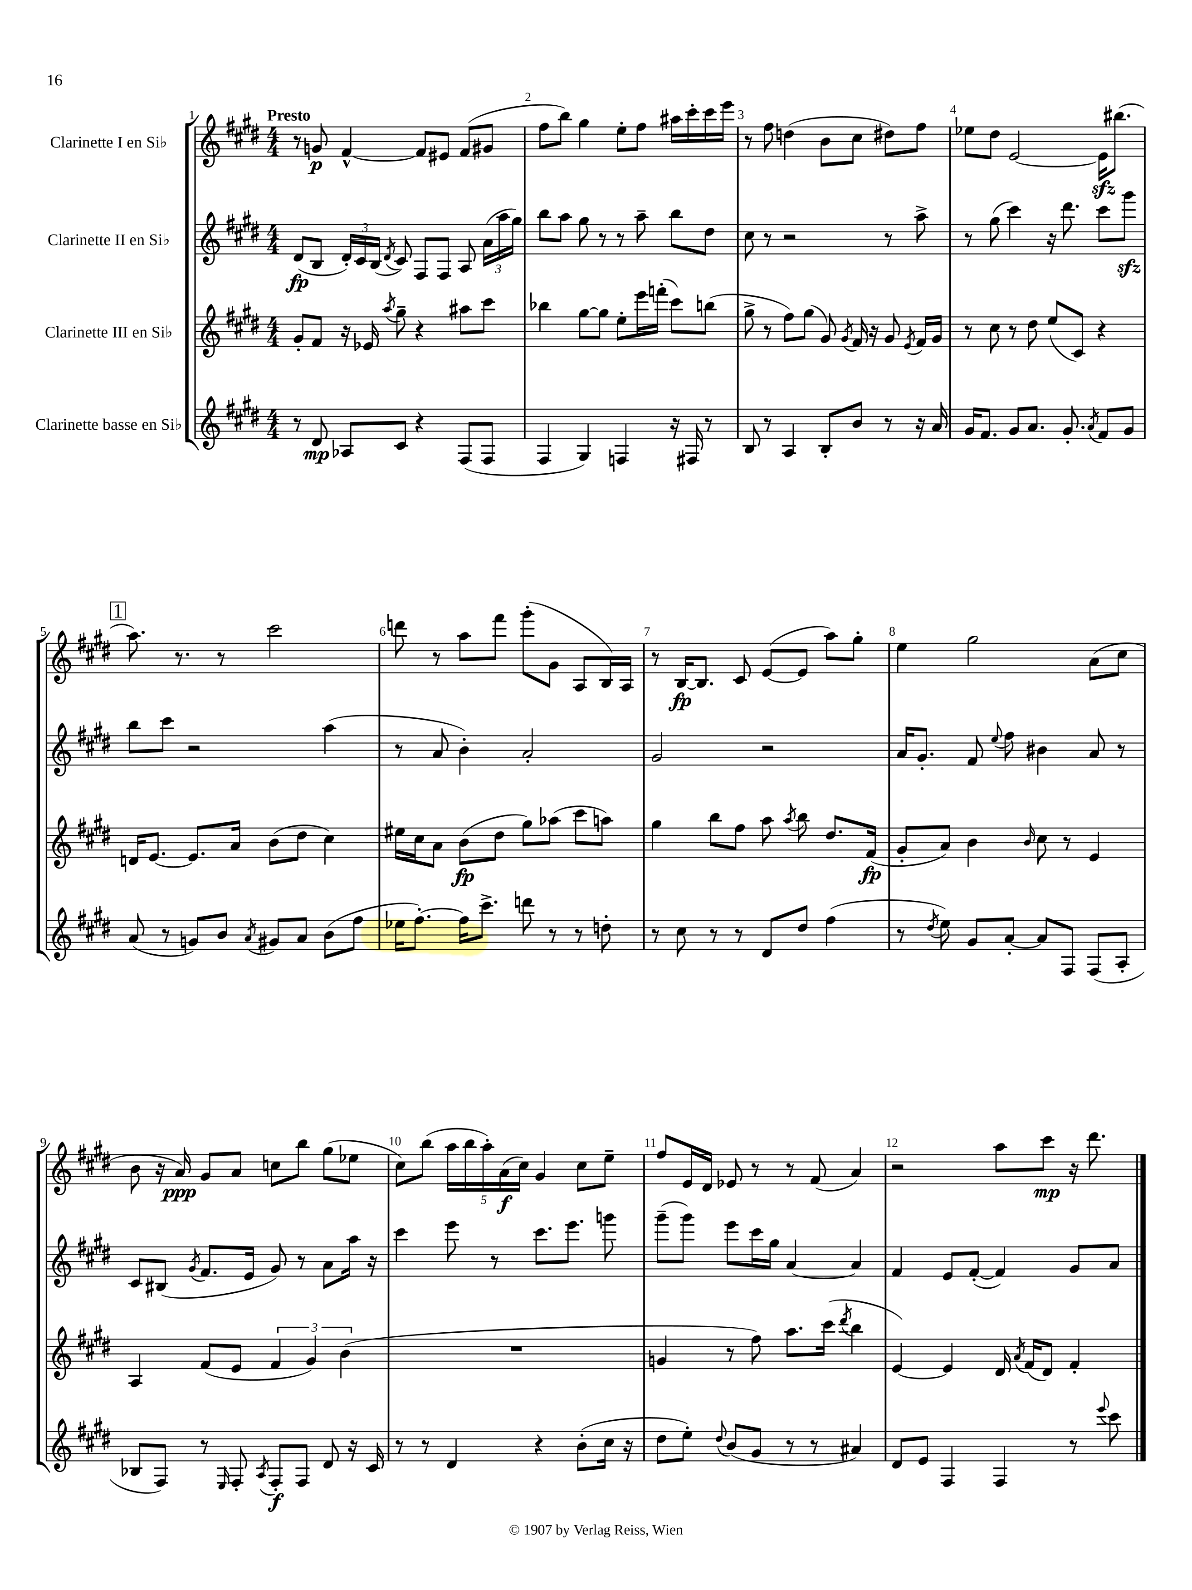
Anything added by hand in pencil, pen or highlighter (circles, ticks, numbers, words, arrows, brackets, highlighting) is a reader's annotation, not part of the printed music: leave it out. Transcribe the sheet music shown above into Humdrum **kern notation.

**kern	**kern	**kern	**kern
*staff4	*staff3	*staff2	*staff1
*clefG2	*clefG2	*clefG2	*clefG2
*k[f#c#g#d#]	*k[f#c#g#d#]	*k[f#c#g#d#]	*k[f#c#g#d#]
*M4/4	*M4/4	*M4/4	*M4/4
8r	8g#'	(8d#	8r
8d#	8f#	8B	8g
8A-	16r	24d#')	[4f#^^
.	.	24c#	.
.	16e-	.	.
.	.	(24B	.
.	8qaa	8qd#	.
8c#	8gg#~	8c#)	.
4r	4r	8F#	8f#]
.	.	8F#	8e#
(8F#	8aa#	8A	(8f#
8F#	8ccc#	(24a	8g#
.	.	24aa	.
.	.	24gg#)	.
=	=	=	=
4F#	4bb-	8bb	8ff#
.	.	8aa	8bb)
4G#)	[8gg#	8gg#	4gg#
.	8gg#]	8r	.
4F	8ee'	8r	8ee'
.	16eee	8aa~	8ff#
.	(16fff'	.	.
16r	8ccc#)	8bb	16aa#
16F#	.	.	16ccc#'
8r	(8bb	8dd#	16ccc#
.	.	.	16eee
=	=	=	=
8B	8gg#^	8cc#	8r
8r	8r	8r	8ff#
4A	8ff#)	2r	(4dd
.	(8gg#	.	.
8B'	8g#)	.	8b
.	8qg#	.	.
8b	16f#	.	8cc#
.	16r	.	.
8r	8g#	8r	8dd#)
.	8qe	.	.
16r	16f#	8aa^	8ff#
16a	16g#	.	.
=	=	=	=
16g#	8r	8r	8ee-
8.f#	.	.	.
.	8cc#	(8gg#	8dd#
8g#	8r	4ccc#)	[2e
8.a	8dd#	.	.
.	(8ee	16r	.
8.g#'	.	8.ddd#	.
.	8c#)	.	.
8qa	.	.	.
8f#	4r	8ccc#	16e]
.	.	.	(8.bb#
8g#	.	8ggg#	.
=	=	=	=
(8a	16d	8bb	8.aa)
.	[8.e	.	.
8r	.	8ccc#	.
.	.	.	8.r
8g)	8.e]	2r	.
8b	.	.	8r
.	16a	.	.
8qa	.	.	.
8g#	(8b	.	2ccc#
8a	8dd#	.	.
(8b	4cc#)	(4aa	.
8ff#	.	.	.
=	=	=	=
16ee-	16ee#	8r	8ddd
[8.ff#')	16cc#	.	.
.	8a	8a	8r
16ff#]	(8b	4b')	8aa
8.ccc#^	.	.	.
.	8dd#	.	8fff#
8ddd	8gg#)	2a'	(8ggg#'
8r	(8aa-	.	8g#
8r	8ccc#	.	8A
8dd'	8aa)	.	16B)
.	.	.	16A
=	=	=	=
8r	4gg#	2g#	8r
8cc#	.	.	[16B
.	.	.	8.B]
8r	8bb	.	.
8r	8ff#	.	8c#
8d#	8aa	2r	([8e
.	8qaa	.	.
8dd#	8bb	.	8e]
(4ff#	8.dd#	.	8aa)
.	.	.	8gg#'
.	(16f#	.	.
=	=	=	=
8r	8g#'	16a	4ee
.	.	8.g#'	.
8qdd#	.	.	.
8ee)	8a)	.	.
8g#	4b	8f#	2gg#
.	.	8qqee	.
[8a'	.	8ff#	.
.	16qqb	.	.
8a]	8cc#	4b#	.
8F#	8r	.	.
(8F#	4e	8a	(8a
8A'	.	8r	8cc#
=	=	=	=
8B-	4A	8c#	8b
8F#)	.	(8B#	16r
.	.	.	16a)
.	.	8qg#	.
8r	(8f#	8.f#	8g#
16qqE	.	.	.
8F#'	8e	.	8a
.	.	16e	.
8qA	.	.	.
8F#'	6f#	8g#)	8cc
8F#	.	8r	8bb
.	6g#)	.	.
8d#	.	8a	(8gg#
.	(6b	.	.
16r	.	16aa	8ee-
16c#	.	16r	.
=	=	=	=
8r	1r	4ccc#	8cc#)
8r	.	.	(8bb
4d#	.	8eee	20aa
.	.	.	20bb
.	.	.	20aa')
.	.	8r	.
.	.	.	(20a
.	.	.	20cc#)
4r	.	8.ccc#	4g#
.	.	8.eee	.
(8b'	.	.	8cc#
16cc#	.	8ggg	8ee~
16r	.	.	.
=	=	=	=
8dd#	4g	(8ggg#~	8ff#
8ee')	.	8ggg#)	16e
.	.	.	16d#
8qqdd#	.	.	.
(8b	8r	8eee	8e-
8g#	8ff#)	16ccc#	8r
.	.	16gg#	.
8r	8.aa	[4a	8r
8r	.	.	(8f#
.	(16ccc#	.	.
.	8qddd#	.	.
4a#)	4bb	4a]	4a)
=	=	=	=
8d#	[4e)	4f#	2r
8e	.	.	.
4F#	4e]	8e	.
.	.	([8f#'	.
4F#	16d#	4f#])	8aa
.	8qa	.	.
.	(16f#	.	.
.	8d#)	.	8ccc#
8r	4f#'	8g#	16r
.	.	.	8.ddd#
8qqeee	.	.	.
8ccc#	.	8a	.
==	==	==	==
*-	*-	*-	*-
